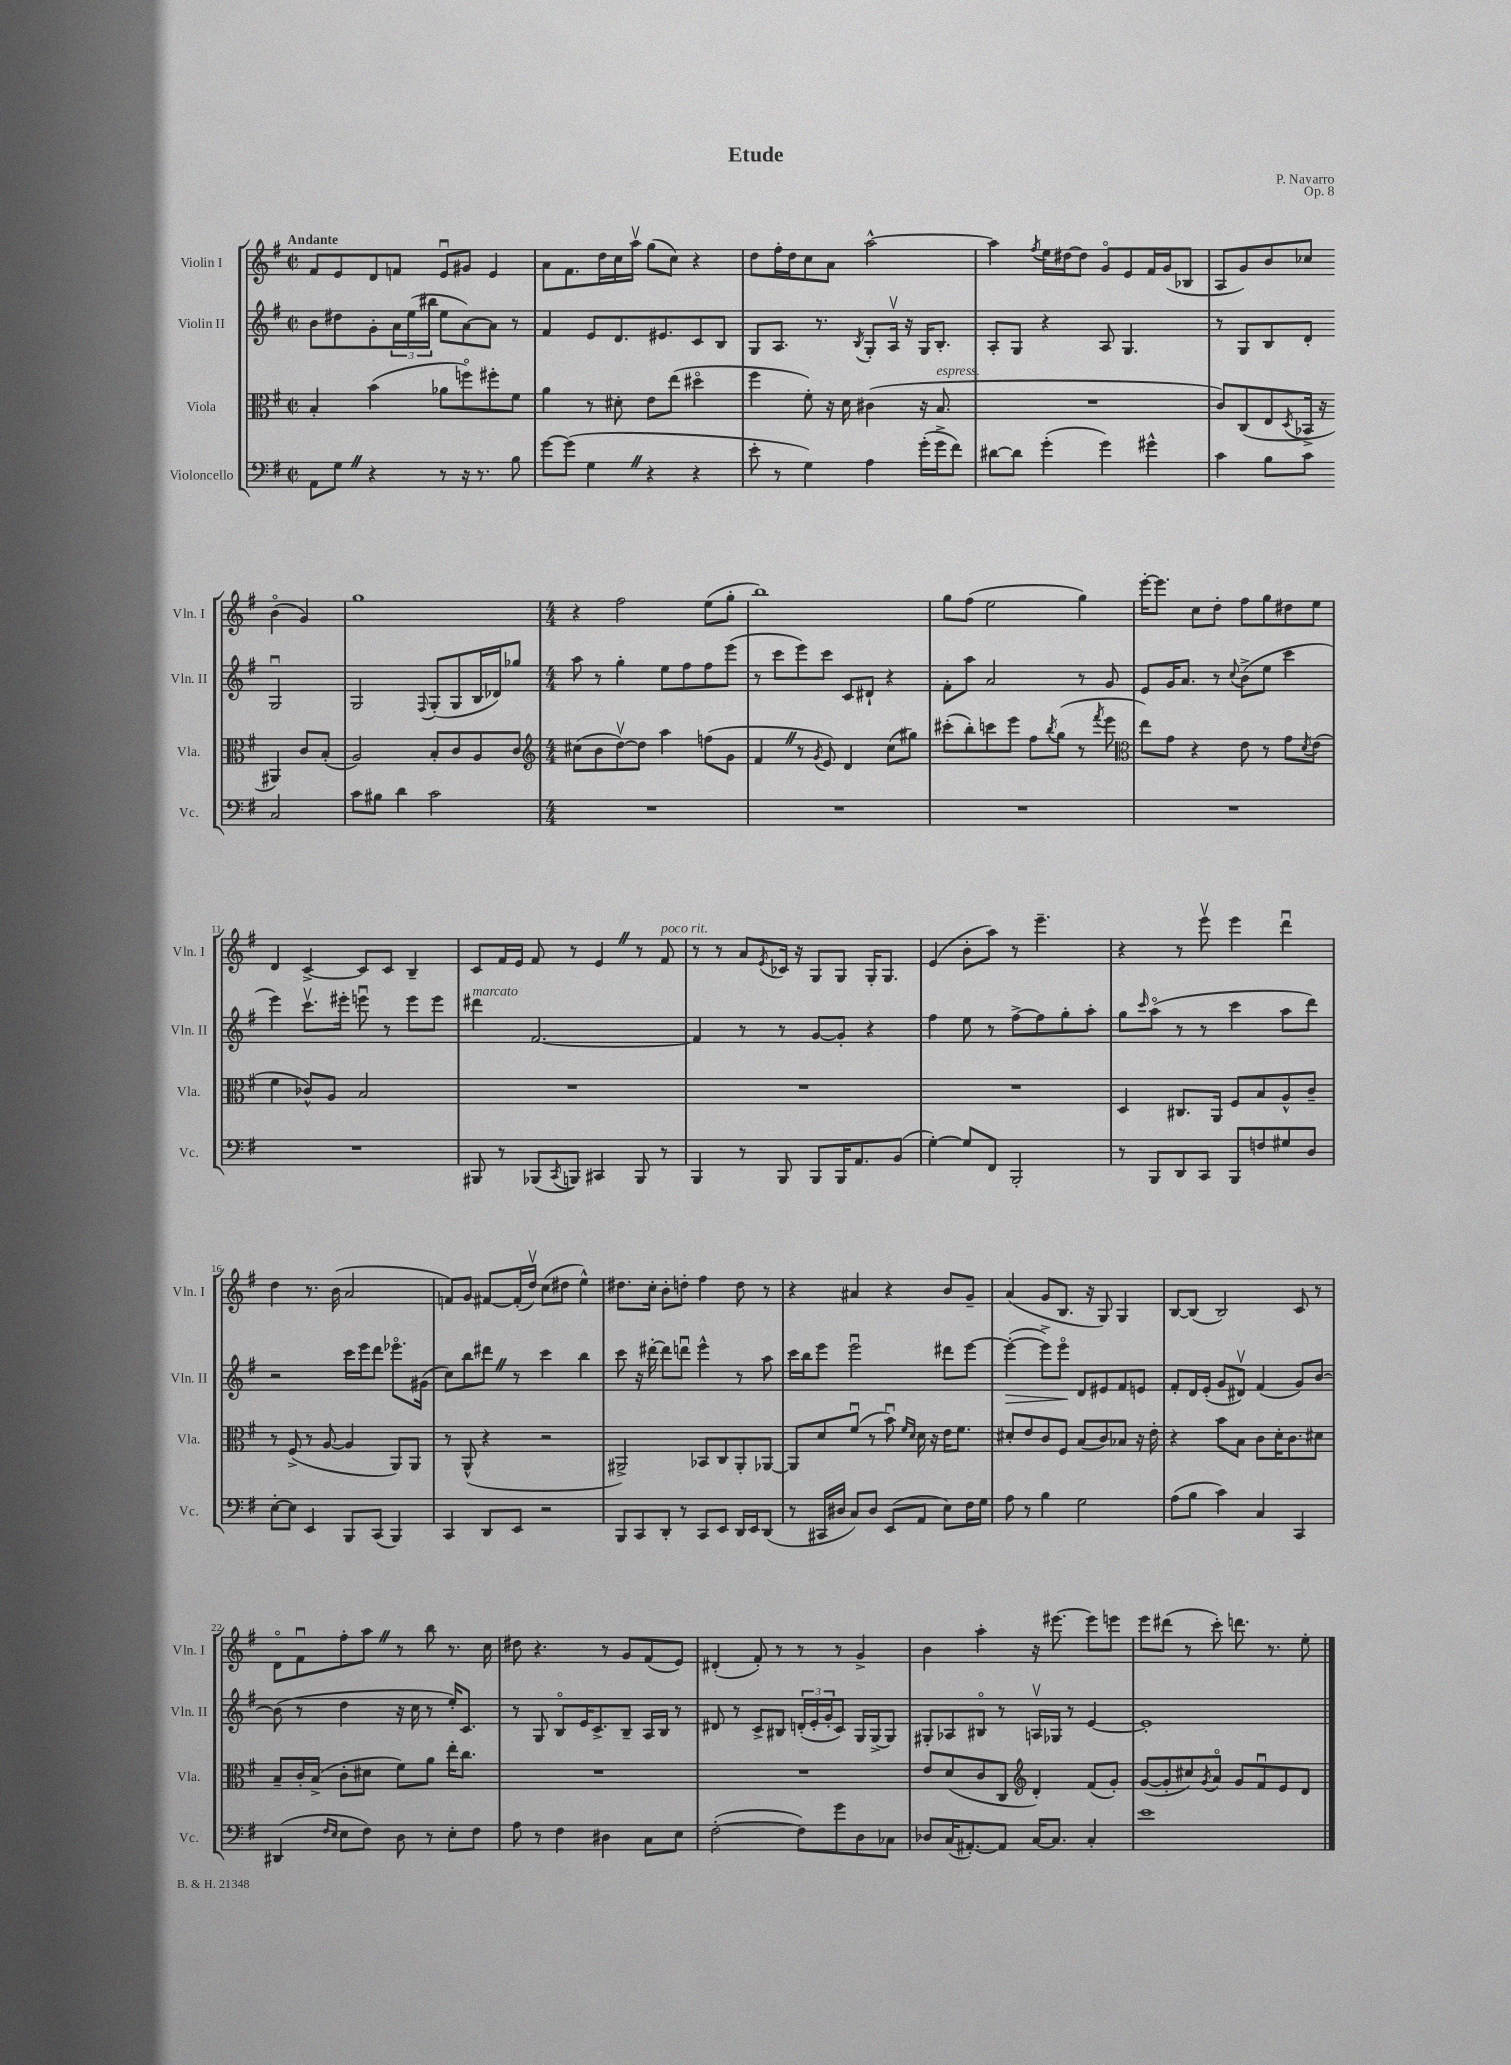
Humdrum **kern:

**kern	**kern	**kern	**dynam	**kern
*part4	*part3	*part2	*part2	*part1
*staff4	*staff3	*staff2	*staff2	*staff1
*I"Violoncello	*I"Viola	*I"Violin II	*	*I"Violin I
*I'Vc.	*I'Vla.	*I'Vln. II	*	*I'Vln. I
*clefF4	*clefC3	*clefG2	*	*clefG2
*k[f#]	*k[f#]	*k[f#]	*	*k[f#]
*M2/2	*M2/2	*M2/2	*	*M2/2
*met(c|)	*met(c|)	*met(c|)	*	*met(c|)
=1	=1	=1	=1	=1
!	!	!	!	!LO:TX:a:B:t=Andante
8AA\L	4B'/	8b\L	.	8f#/L
8GZ\J	.	8dd#X\	.	8e/
4r	(4b\	8g'\	.	8d/
.	.	24a\L	.	8fn/J
.	.	(24ee\	.	.
.	.	24bb#X\JJ	.	.
8r	8a-X\L	8ee\L	.	8eu/L
16r	8ffn\)	[8a\)	.	8g#X/J
8.r	.	.	.	.
.	8ff#X'\	8a\J]	.	4e/
8B\	8f#\J	8r	.	.
=2	=2	=2	=2	=2
[8g\L	4a\	4f#/	.	8a\L
(8g\J]	.	.	.	8.f#\
4GZ\	8r	8e/L	.	.
.	.	.	.	16dd\L
.	8d#X'\	8.d/	.	16cc\
.	.	.	.	16aav\JJ
4r	8e\L	.	.	(8gg\L
.	.	8.e#X/	.	.
.	(8ee\J	.	.	8cc\J)
4r	4dd#X\	8c/	.	4r
.	.	8B/J	.	.
=3	=3	=3	=3	=3
8e'\	4ff#\	8G/L	.	8dd\L
8r	.	8.A/J	.	16ff#'\L
.	.	.	.	16dd\J
4G\)	8f#'\)	.	.	8cc\
.	.	8.r	.	.
.	16r	.	.	8a\J
.	16d\	.	.	.
.	.	8qB/	.	.
4A\	(4c#X\	8G'/L	.	[2aa^^\
.	.	16Av/Jk	.	.
.	.	16r	.	.
(16g'\LL	16r	16G/KL	.	.
!	!LO:TX:a:i:t=espress.	!	!	!
16g^\J	8.B/	8.B'/J	.	.
8f#\J)	.	.	.	.
=4	=4	=4	=4	=4
[8d#X\L	1r	8A'/L	.	4aa\]
8d#\J]	.	8G/J	.	.
.	.	.	.	8qff#/
(4g'\	.	4r	.	16ee\LL
.	.	.	.	[16dd#X\J
.	.	.	.	8dd#\J]
4g\)	.	8A/	.	8g/L
.	.	4.G/	.	8e/
4g#X^^\	.	.	.	16f#/L
.	.	.	.	(16g/J
.	.	.	.	8B-X/J
=5	=5	=5	=5	=5
4c\	8c/L)	8r	.	8A/L
.	(8C/	8G/L	.	8g/)
8B\L	8E/	8B/	.	8b/
.	8qD/	.	.	.
8c\J	16BB-X^/Jk	8d'/J	.	8cc-X/J
.	16r	.	.	.
2C/	4AA#X/)	2Gu/	.	(4b\
.	8c/L	.	.	4g/)
.	(8B'/J	.	.	.
!!LO:LB:g=z
=6	=6	=6	=6	=6
8c\L	2A/)	2G/	.	1gg
8B#X\J	.	.	.	.
4d\	.	.	.	.
.	.	8qqF#/	.	.
2c\	8B'/L	(8G'/L	.	.
.	8c/	8G/	.	.
.	8A/	16B/L	.	.
.	.	16d-X/J)	.	.
.	8c/J	8gg-X/J	.	.
=7	=7	=7	=7	=7
*	*clefG2	*	*	*
*M4/4	*M4/4	*M4/4	*	*M4/4
1r	(8cc#X\L	8aa\	.	4r
.	8b\	8r	.	.
.	[8ddv\)	4gg'\	.	2ff#\
.	8dd\J]	.	.	.
.	4aa\	8ee\L	.	.
.	.	8ff#\	.	.
.	(8ffn\L	8ff#\	.	(8ee\L
.	8g\J	(8eee\J	.	8gg'\J
=8	=8	=8	=8	=8
1r	4f#Z/	8r	.	1bb)
.	.	8ccc\L	.	.
.	8r	8eee\)	.	.
.	8qg/	.	.	.
.	8e/)	8ccc\J	.	.
.	4d/	8c/L	.	.
.	.	8d#X`/J	.	.
.	(8cc\L	4r	.	.
.	8gg#X\J)	.	.	.
=9	=9	=9	=9	=9
1r	(8ccc#X'\L	8f#'\L	.	8gg\L
.	8bb'\)	8aa\J	.	(8ff#\J
.	8cccn\	2a/	.	2ee\
.	8eee\J	.	.	.
.	8ff#\L	.	.	.
.	8qbb/	.	.	.
.	(8gg\J	.	.	.
.	8r	8r	.	4gg\)
.	8qfff#/	.	.	.
.	8eee\	8g/	.	.
=10	=10	=10	=10	=10
*	*clefC3	*	*	*
1r	8ee\L)	8e/L	.	[16eee'\KL
.	.	.	.	8.eee\J]
.	8g\J	16g/K	.	.
.	.	8.a/J	.	.
.	4r	.	.	8cc\L
.	.	8r	.	8dd'\J
.	.	8qqcc/	.	.
.	8e\	(8b^\L	.	8ff#\L
.	8r	8ee\J	.	8gg\
.	8g\L	4ccc\	.	8dd#X\
.	8qd/	.	.	.
.	(8e\J	.	.	8ee\J
!!LO:LB:g=z
=11	=11	=11	=11	=11
1r	4f#\	4eee\)	.	4d/
.	8c-X^^/L)	8.cccv\L	.	[4c^/
.	8A/J	.	.	.
.	.	16eee#X'\Jk	.	.
.	2B/	8eeenu\	.	8c/L]
.	.	8r	.	8c/J
.	.	8eee\L	.	4B~/
.	.	8eee\J	.	.
=12	=12	=12	=12	=12
!	!	!LO:TX:a:i:t=marcato	!	!
8BBB#X/	1r	4ddd#X\	.	8c/L
8r	.	.	.	16f#/L
.	.	.	.	16e/JJ
(8BBB-X/L	.	[2.f#/	.	8f#/
8qCC/	.	.	.	.
8BBBn/J)	.	.	.	8r
4CC#X/	.	.	.	4eZ/
8BBB/	.	.	.	8r
!	!	!	!	!LO:TX:a:i:t=poco rit.
8r	.	.	.	8f#/
=13	=13	=13	=13	=13
4BBB/	1r	4f#/]	.	8r
.	.	.	.	8r
8r	.	8r	.	8a/L
.	.	.	.	8qe/
8BBB/	.	8r	.	16c-X/Jk
.	.	.	.	16r
8BBB/L	.	[8g/L	.	8G/L
16BBB/K	.	8g'/J]	.	8G/J
8.AA/	.	.	.	.
.	.	4r	.	16G'/KL
.	.	.	.	8.G/J
(8BB/J	.	.	.	.
=14	=14	=14	=14	=14
[4G'\)	1r	4ff#\	.	(4e/
8G/L]	.	8ee\	.	8b'\L
8FF#/J	.	8r	.	8aa\J)
2BBB'/	.	[8ff#^\L	.	8r
.	.	8ff#\]	.	4.eee~\
.	.	8gg'\	.	.
.	.	8aa'\J	.	.
=15	=15	=15	=15	=15
8r	4D/	8gg\L	.	4r
.	.	16qqccc/	.	.
8BBB/L	.	(8aa\J	.	.
8DD/	8.C#X/L	8r	.	8r
8CC/J	.	8r	.	8eeev\
.	16AA/Jk	.	.	.
8BBB/L	8F#/L	4ccc\	.	4eee\
8Fn/	8B/	.	.	.
8G#X/	8A^^/	8aa\L	.	4dddu\
8D/J	8c~/J	8ddd\J)	.	.
!!LO:LB:g=z
=16	=16	=16	=16	=16
[8E'\L	8r	2r	.	4dd\
8E\J]	(8F#^/	.	.	.
4EE/	8r	.	.	8.r
.	[8A/	.	.	.
.	.	.	.	(16b\
8BBB/L	4A/]	16ccc\LL	.	2a/
.	.	16eee\J	.	.
(8CC/J	.	8ddd\J	.	.
4BBB/)	8AA/L)	8.eee-X\L	.	.
.	8AA/J	.	.	.
.	.	(16g#X\Jk	.	.
=17	=17	=17	=17	=17
4CC/	8r	8cc\L)	.	8fn/L)
.	(8AA^^/	8bb\	.	8g/J
8DD/L	4r	8ddd#XZ\J	.	[8f#X/L
8EE/J	.	8r	.	(16f#'/L]
.	.	.	.	16ddv/JJ)
2r	2r	4ccc\	.	(8cc\L
.	.	.	.	8dd#X\J
.	.	4bb\	.	4ee^^\)
=18	=18	=18	=18	=18
8BBB/L	2AA#X^/)	8ccc\	.	8.dd#X\L
8CC/	.	16r	.	.
.	.	[16ddd#X'\	.	16cc'\Jk
8DD'/J	.	8ddd#\L]	.	8b'\L
8r	.	8dddnu\J	.	8ddn'\J
8CC/L	8BB-X/L	4eee^^\	.	4ff#\
8EE/J	8C/	.	.	.
16DD/LL	8AA#'/	8r	.	8dd\
16EE/J	.	.	.	.
(8DD/J	[8AA-X/J	8aa\	.	8r
=19	=19	=19	=19	=19
8r	8AA-/L]	16ccc\LL	.	4r
.	.	16bb\J	.	.
16CC#X/LL	8d/	8eee\J	.	.
16D#X/JJ	.	.	.	.
8C/L)	(8f#u/J	2eeeu\	.	4a#X/
8D#/J	8r	.	.	.
(8EE/L	8bu\)	.	.	4r
.	16qqf#/LL	.	.	.
.	16qqd/JJ	.	.	.
8AA/J	16d\	.	.	.
.	16r	.	.	.
8E\L)	16e\KL	8ddd#X\L	.	8b/L
.	8.f#\J	.	.	.
16F#\L	.	[8eee\J	.	8g~/J
16G\JJ	.	.	.	.
=20	=20	=20	=20	=20
!	!	!	!LO:HP:b	!
8A\	8d#X'/L	(4eee'\_	>	(4a/
8r	8e/	.	.	.
4B\	8c/	8eee^\L])	.	8g/L
.	8F#/J	8eee\J	.	8.B/J
2G\	(8B/L	8d/L	]	.
.	.	.	.	16r
.	8c/)	8e#X/	.	8G/)
.	8B-X/J	8f#/	.	4G/
.	16r	8en/J	.	.
.	16e'\	.	.	.
=21	=21	=21	=21	=21
(8A\L	4r	8f#'/L	.	[8B/L
8B\J	.	16d/L	.	(8B/J]
.	.	(16e'/JJ	.	.
4c\)	8b\L	8g/L	.	2B/)
.	8B\J	8d#Xv/J)	.	.
4C/	8c\L	(4f#/	.	.
.	16d'\K	.	.	.
.	8.c\	.	.	.
4CC/	.	8g/L)	.	8c/
.	8d#X\J	[8b/J	.	8r
!!LO:LB:g=z
=22	=22	=22	=22	=22
(4DD#X/	8B~/L	(8b\]	.	8d\L
.	16c'/L	8r	.	8f#u\
.	(16B^/JJ	.	.	.
16qqF#/LL	.	.	.	.
16qqE/JJ	.	.	.	.
8E\L	8c'\L	4dd\	.	8ff#'\
8F#\J)	8d#X\J	.	.	8aaZ\J
8D\	8f#\L)	16r	.	8r
.	.	16cc\	.	.
8r	8a\J	8r	.	8bb\
8E'\L	16ee'\KL	16ee'/KL)	.	8.r
.	8.cc\J	8.c/J	.	.
8F#\J	.	.	.	.
.	.	.	.	16cc\
=23	=23	=23	=23	=23
8A\	1r	8r	.	8dd#X\
8r	.	8G/	.	4.r
4F#\	.	8B/L	.	.
.	.	16e/K	.	.
.	.	8.c^/	.	.
4D#X\	.	.	.	8r
.	.	8B~/J	.	8g/L
8C\L	.	16A/LL	.	(8f#/
.	.	16B/JJ	.	.
8E\J	.	8r	.	8e/J)
=24	=24	=24	=24	=24
([2F#'\	1r	8d#X/	.	(4d#X'/
.	.	8r	.	.
.	.	8c^/L	.	8f#'/)
.	.	8B#X/J	.	8r
8F#\L])	.	(24dn'/LL	.	8r
.	.	24e'/	.	.
.	.	24g'/J	.	.
8g\	.	8c/J)	.	8r
8D\	.	16G/LL	.	4g^/
.	.	[16G^/J	.	.
8C-X\J	.	8G/J]	.	.
=25	=25	=25	=25	=25
8D-X/L	8e/L	8G#X'/L	.	4b\
(16C/K	(8d/	8A-X/	.	.
[8.AA#X'/)	.	.	.	.
.	8c/	8B#X/J	.	4aa'\
8AA#/J]	8C/J	8r	.	.
*	*clefG2	*	*	*
[16C/KL	4d'/)	16Anv/LL	.	16r
8.C/J]	.	16G-X/JJ	.	[8.eee#X\
.	.	8r	.	.
4C'/	(8f#/L	[4e/	.	8eee#\L]
.	8g'/J)	.	.	8eeen\J
=26	=26	=26	=26	=26
1e	([8g/L	1e']	.	8eee\L
.	8g'/]	.	.	(8ddd#X\J
.	8cc#X/)	.	.	8r
.	8qg/	.	.	.
.	8a/J	.	.	8ccc'\)
.	8g/L	.	.	8.dddn\
.	8f#u/	.	.	.
.	.	.	.	8.r
.	8e/	.	.	.
.	8d/J	.	.	8ee'\
==	==	==	==	==
*-	*-	*-	*-	*-
